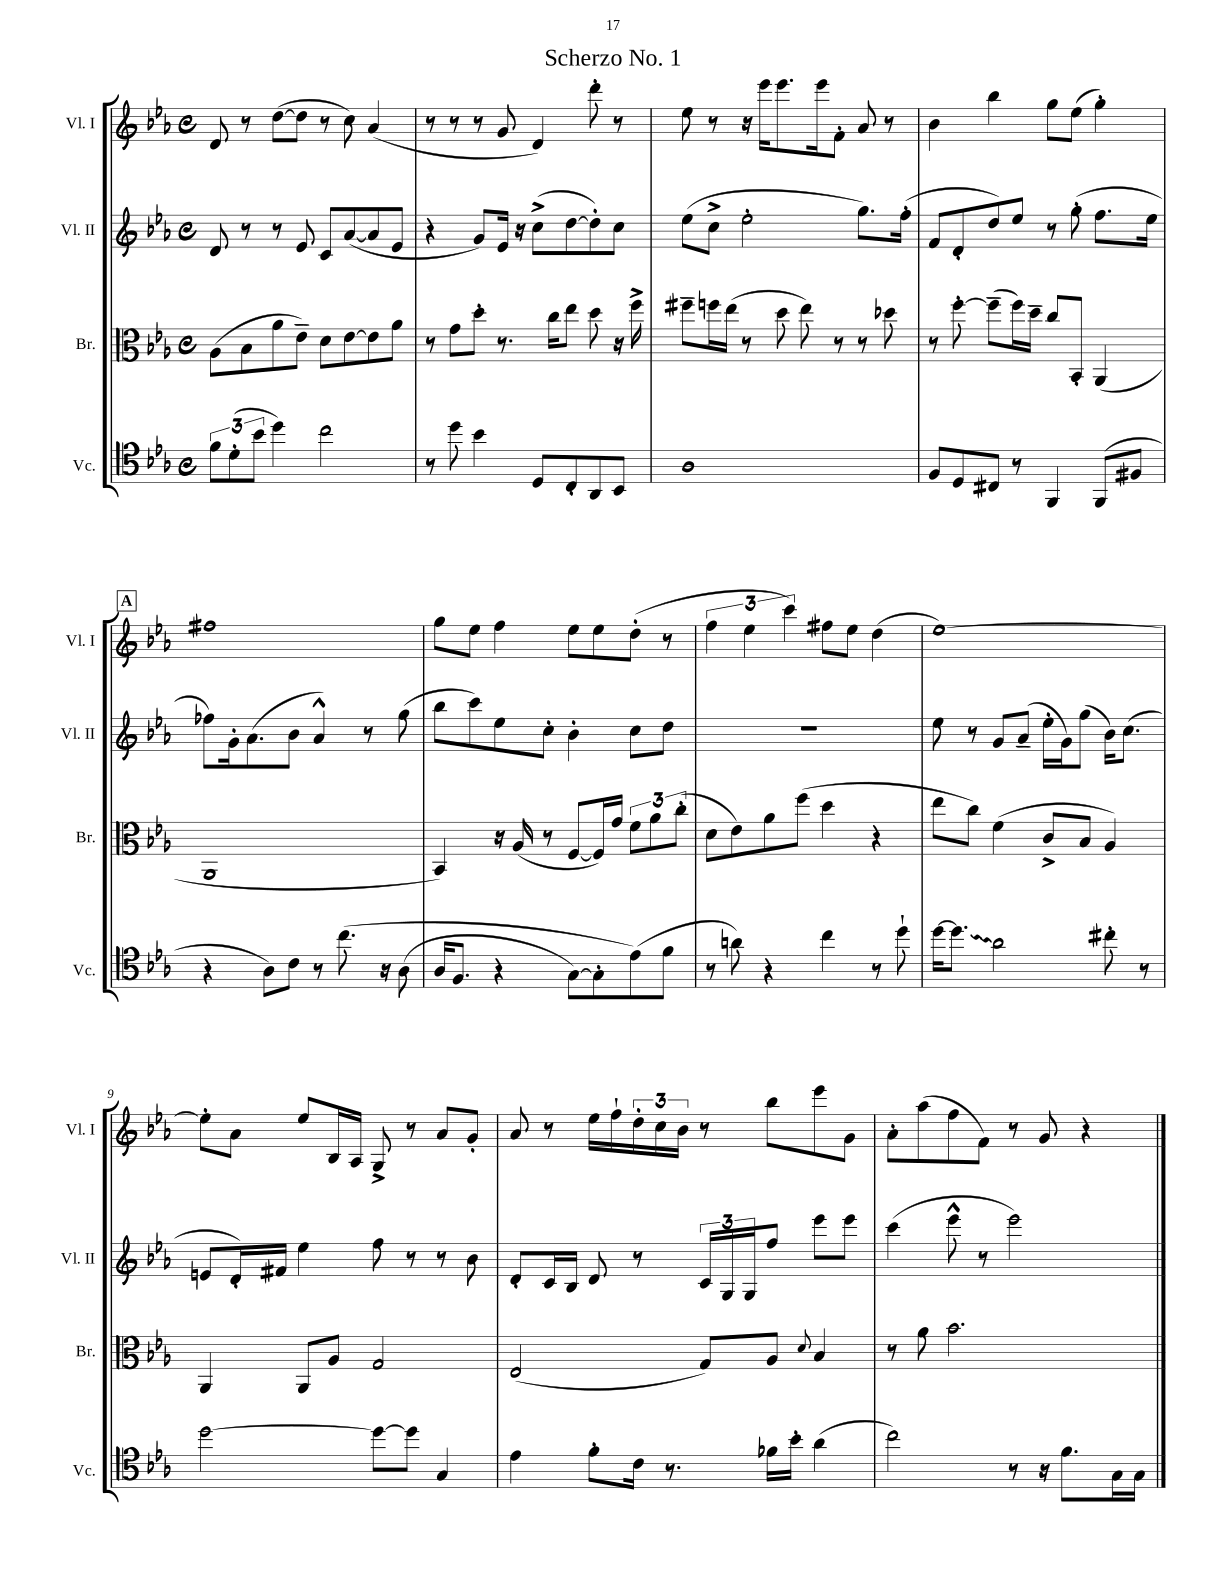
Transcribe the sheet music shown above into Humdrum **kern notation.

**kern	**kern	**kern	**kern
*staff4	*staff3	*staff2	*staff1
*clefC4	*clefC3	*clefG2	*clefG2
*k[b-e-a-]	*k[b-e-a-]	*k[b-e-a-]	*k[b-e-a-]
*M4/4	*M4/4	*M4/4	*M4/4
*met(c)	*met(c)	*met(c)	*met(c)
12f	(8A-	8d	8d
(12d'	.	.	.
.	8B-	8r	8r
12b-	.	.	.
4dd)	8a-	8r	([8dd
.	8e-~)	8e-	8dd]
2cc	8d	8c	8r
.	[8e-	([8a-	8cc)
.	8e-]	8a-]	(4a-
.	8a-	8e-	.
=	=	=	=
8r	8r	4r	8r
8dd	8g	.	8r
4b-	8dd'	8g)	8r
.	8.r	16e-	8g
.	.	16r	.
8D	.	(8cc^	4d)
.	16cc	.	.
8C'	8ee-	[8dd	.
8AA-	8dd	8dd'])	8ddd'
8BB-	16r	8cc	8r
.	16ff^	.	.
=	=	=	=
1A-	8ff#~	(8ee-	8ee-
.	16ff	8cc^	8r
.	(16ee-	.	.
.	8r	2ee-'	16r
.	.	.	16eee-
.	8dd	.	8.eee-
.	8ee-)	.	.
.	.	.	16eee-
.	8r	.	8f'
.	8r	8.gg)	8a-
.	8dd-	.	8r
.	.	(16ff'	.
=	=	=	=
8F	8r	8f	4b-
8D	[8ff'	8d'	.
8C#	(8ff~]	8dd)	4bb-
8r	16ff)	8ee-	.
.	16dd~	.	.
4FF	8cc	8r	8gg
.	8BB-'	(8gg'	(8ee-
(8FF	(4AA-	8.ff	4gg')
8F#	.	.	.
.	.	16ee-	.
=	=	=	=
4r	1AA-	8ff-)	1ff#
.	.	16g'	.
.	.	(8.a-	.
8A-)	.	.	.
8c	.	8b-	.
8r	.	4a-^^)	.
&(8.cc	.	.	.
.	.	8r	.
16r	.	.	.
(8A-	.	(8gg	.
=	=	=	=
16A-	4BB-)	8bb-	8gg
8.F	.	.	.
.	.	8ccc)	8ee-
4r	16r	8ee-	4ff
.	(16A-	.	.
.	8r	8cc'	.
[8G)	[8F	4b-'	8ee-
8G']	16F])	.	8ee-
.	16g	.	.
(8e-&)	12f	8cc	(8dd'
.	12a-	.	.
8f	.	8dd	8r
.	(12cc'	.	.
=	=	=	=
8r	8d	1r	6ff
8a)	8e-)	.	.
.	.	.	6ee-
4r	8a-	.	.
.	.	.	6ccc)
.	(8ff	.	.
4cc	4dd	.	8ff#
.	.	.	8ee-
8r	4r	.	(4dd
8dd`	.	.	.
=	=	=	=
[16dd	8ee-	8ee-	[1ee-)
8.dd]	.	.	.
.	8cc)	8r	.
2a-	(4f	8g	.
.	.	(8a-~	.
.	8c^	16ee-'	.
.	.	16g)	.
.	8B-	(8gg	.
8cc#'	4A-)	16b-)	.
.	.	(8.cc	.
8r	.	.	.
=	=	=	=
[2dd	4AA-	8e	8ee-']
.	.	16d')	8a-
.	.	16f#	.
.	8AA-	4ee-	8ee-
.	8A-	.	16B-
.	.	.	16A-
8dd_	2G	8ff	8G^
8dd]	.	8r	8r
4G	.	8r	8a-
.	.	8b-	8g'
=	=	=	=
4e-	(2E-	8d'	8a-
.	.	16c	8r
.	.	16B-	.
8f'	.	8d	16ee-
.	.	.	16ff`
16c	.	8r	24dd'
.	.	.	24cc
8.r	.	.	.
.	.	.	24b-
.	8G)	24c	8r
.	.	24G	.
.	.	24G	.
16f-	8A-	8ff	8bb-
16b-'	.	.	.
.	8qqd	.	.
(4a-	4B-	8eee-	8eee-
.	.	8eee-	8g
=	=	=	=
2cc)	8r	(4ccc	8a-'
.	8a-	.	(8aa-
.	2.b-	8eee-^^	8ff
.	.	8r	8f)
8r	.	2eee-)	8r
16r	.	.	8g
8.f	.	.	.
.	.	.	4r
16G	.	.	.
16G	.	.	.
==	==	==	==
*-	*-	*-	*-
